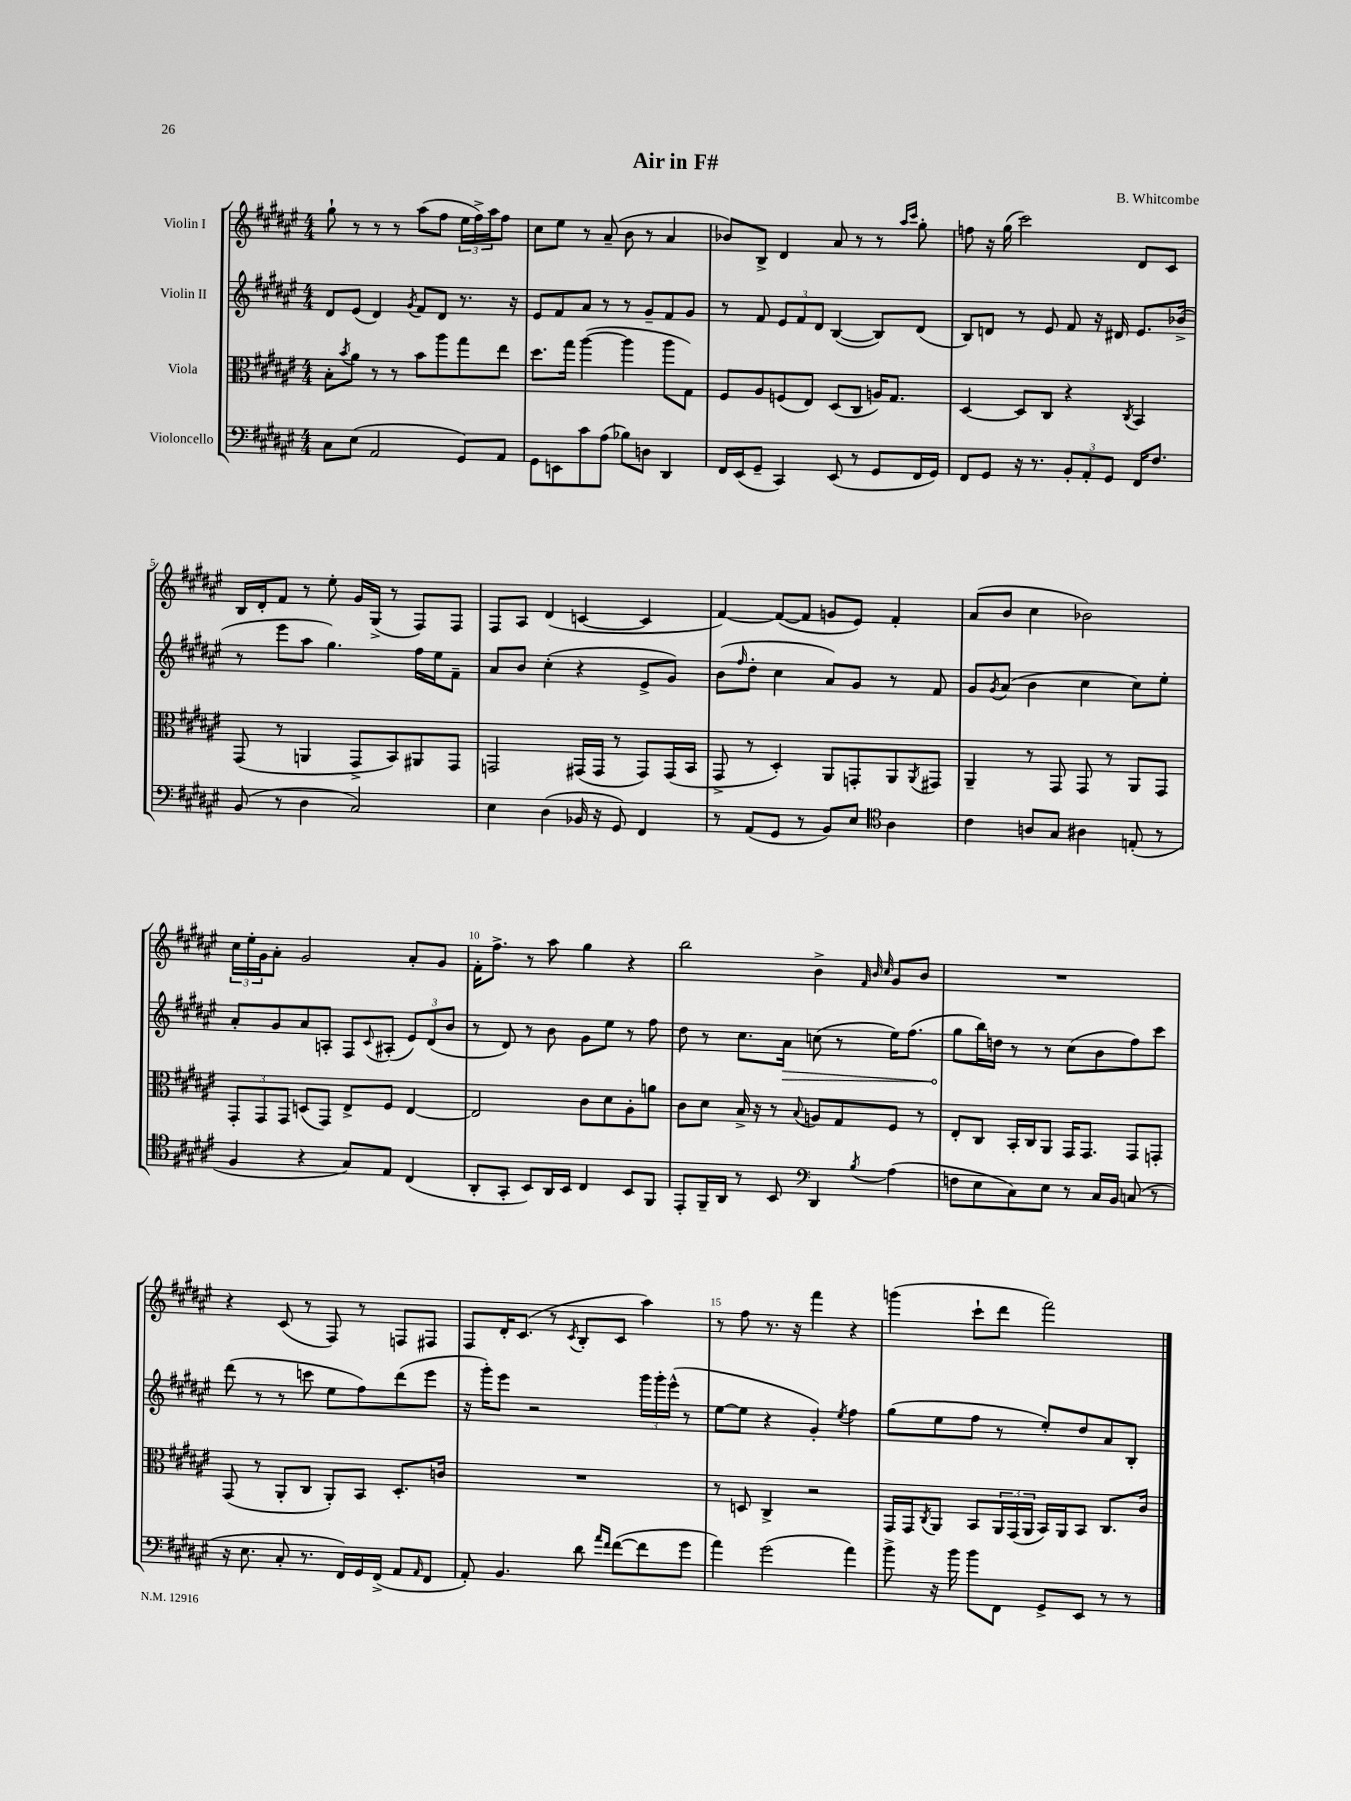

**kern	**kern	**kern	**kern
*staff4	*staff3	*staff2	*staff1
*clefF4	*clefC3	*clefG2	*clefG2
*k[f#c#g#d#a#e#]	*k[f#c#g#d#a#e#]	*k[f#c#g#d#a#e#]	*k[f#c#g#d#a#e#]
*M4/4	*M4/4	*M4/4	*M4/4
8C#\L	8B'\L	8d#/L	8gg#`\
.	8qb/	.	.
(8E#\J	8a#\J	(8e#/J	8r
2AA#/	8r	4d#/)	8r
.	8r	.	8r
.	.	8qg#/	.
.	8b\L	8f#/L	(8aa#\L
.	8aa#\	8d#/J	8ff#\J
8GG#/L)	8gg#\	8.r	24ee#\LL
.	.	.	24ff#^\)
.	.	.	24aa#\J
8AA#/J	8ee#\J	.	8ff#\J
.	.	16r	.
=	=	=	=
8GG#\L	8.dd#\L	8e#/L	8cc#\L
8EE\	.	8f#/	8ee#\J
.	16gg#\Jk	.	.
8c#\	([4aa#\	8a#/J	8r
(8A#\J	.	8r	(8a#~/
8B-\L)	4aa#\]	8r	8b\
8D\J	.	8g#~/L	8r
4DD#/	8aa#\L	8f#/	4a#/
.	8G#\J)	8g#/J	.
=	=	=	=
16FF#/LL	8F#/L	8r	8b-/L)
(16EE#/J	.	.	.
8GG#~/J	8A#/	8f#/	8B^/J
4CC#/)	(8F/	12e#/L	4d#/
.	.	12f#/	.
.	8E#/J)	.	.
.	.	12d#/J	.
(8EE#/	(8D#/L	([4B/	8a#/
8r	8C#/J	.	8r
8GG#/L	16A/LK)	8B/]L)	8r
.	8.G#/J	.	.
.	.	.	16qqaa#/LL
.	.	.	16qqccc#/JJ
16FF#/L	.	(8d#/J	8gg#'\
16GG#/JJ)	.	.	.
=	=	=	=
8FF#/L	[4D#/	8B/L)	8ff\
8GG#/J	.	8d/J	16r
.	.	.	(16gg#\
16r	8D#/]L	8r	2ccc#\)
8.r	.	.	.
.	8C#/J	8e#/	.
12BB'/L	4r	8f#/	.
12AA#'/	.	.	.
.	.	16r	.
12GG#/J	.	.	.
.	.	16d#/	.
.	8qC#/	.	.
16FF#/LK	4BB/	8.e#/L	8d#/L
8.F#/J	.	.	.
.	.	.	8c#/J
.	.	(16b-^/Jk	.
=	=	=	=
(8BB/	(8GG#/	8r	16B/LL
.	.	.	16d#'/J
8r	8r	8eee#\L	8f#/J
4D#\	4AA/	8aa#\J	8r
.	.	4.gg#\)	8ee#'\
2C#/)	8GG#^/L	.	16g#/LL
.	.	.	(16G#^/JJ
.	8BB/)	.	8r
.	8AA#/	16ff#\LL	8F#/L)
.	.	16ee#\J	.
.	8GG#/J	8f#~\J	8F#/J
=	=	=	=
4E#\	2GG/	8a#/L	8F#/L
.	.	8b/J	8A#/J
(4D#\	.	(4cc#'\	(4d#/
16BB-/	(16GG#/LL	4r	[4c/
16r	16GG#/JJ	.	.
8GG#/)	8r	.	.
4FF#/	8GG#/L)	8e#^/L	4c/]
.	(16GG#/L	8g#/J)	.
.	16BB/JJ	.	.
=	=	=	=
8r	8GG#^/	(8b\L	[4f#/)
.	.	16qqff#/	.
(8AA#/L	8r	8dd#'\J	.
8GG#/J	4D#'/)	4cc#\	(8f#/_L
8r	.	.	8f#/]J
8BB/L)	8AA#/L	8a#/L)	8g/L
8E#/J	8GG'/	8g#/J	8e#/J)
*clefC4	*	*	*
4A#\	8AA#/	8r	4f#'/
.	8qAA#/	.	.
.	8GG#/J	8f#/	.
=	=	=	=
4c#\	4AA#~/	8g#/L	(8a#/L
.	.	8qg#/	.
.	.	(8a#/J	8b/J
8A/L	8r	4b\	4cc#\
8G#/J	8GG#/	.	.
4A#\	8GG#/	4cc#\	2b-\)
.	8r	.	.
(8E'/	8AA#/L	8cc#\L)	.
8r	8GG#/J	8ee#'\J	.
=	=	=	=
4F#/	12GG#'/L	8a#'/L	24cc#\LL
.	.	.	24ee#'\
.	12GG#/	.	24g#\J
.	.	8g#/	8a#'\J
.	12GG#/J	.	.
4r	(8D/L	8a#/	2g#/
.	8GG#/J)	8A'/J	.
8G#/L)	8E#^/L	8F#/L	.
.	.	8qqc#/	.
8E#/J	8F#/J	(8A#'/J	.
(4C#/	[4E#/	12e#/L)	8a#'/L
.	.	(12d#/	.
.	.	.	8g#/J
.	.	12b/J	.
=	=	=	=
8AA#'/L	2E#/]	8r	16f#'\LK
.	.	.	8.ff#^\J
8GG#'/J	.	8d#/)	.
8BB/L)	.	8r	8r
16AA#/L	.	8b\	8aa#\
16BB/JJ	.	.	.
4C#/	8c#\L	8g#\L	4gg#\
.	8d#\	8ee#\J	.
8BB/L	8A#'\	8r	4r
8FF#/J	8a\J	8ff#\	.
=	=	=	=
8EE#'/L	8c#\L	8dd#\	2bb\
16FF#~/L	8d#\J	8r	.
16AA#/JJ	.	.	.
8r	16B^/	8.cc#\L	.
.	16r	.	.
8BB/	8r	.	.
.	.	16a#\Jk	.
*clefF4	*	*	*
.	8qqB/	.	.
4DD#/	8A/L	(8cc\	4b^\
.	8G#/	8r	.
.	.	.	32qqf#/
.	.	.	32qqb/
8qB/	.	.	32qqcc#/
(4A#\	8F#/J	16ee#\LK)	8g#/L
.	.	(8.ff#\J	.
.	8r	.	8b/J
=	=	=	=
8F\L	8E#'/L	8gg#\L	1r
8E#\	8C#/J	16bb\L)	.
.	.	16dd\JJ	.
8C#\)	16BB'/LL	8r	.
.	16C#/J	.	.
8E#\J	8AA#/J	8r	.
8r	16GG#/LK	(8cc#\L	.
.	8.GG#/J	.	.
16C#/LL	.	8b\	.
16BB/JJ	.	.	.
(8C/	8GG#/L	8ff#\)	.
8r	8GG'/J	8ccc#\J	.
=	=	=	=
16r	(8GG#/	(8ddd#\	4r
8.E#\	.	.	.
.	8r	8r	.
8C#'/	8AA#'/L	8r	(8c#/
8.r	8C#/J	8ccc\	8r
.	8AA#'/L)	8ee#\L	8F#/)
16FF#/LL)	.	.	.
16GG#/	8BB/J	8ff#\)	8r
(16FF#^/JJ	.	.	.
8AA#/L	8.D#'/L	(8ddd#\	8F/L
16qqAA#/	.	.	.
8FF#/J	.	8eee#\J	8F#/J
.	16c/Jk	.	.
=	=	=	=
8AA#'/)	1r	16r	8F#/L
.	.	16ggg#'\LK)	.
4.BB/	.	8eee#\J	16d#'/K
.	.	.	(8.c#/J
.	.	2r	.
.	.	.	8r
.	.	.	8qc#/
8d#\	.	.	8B'/L
16qqa#/LL	.	.	.
16qqf#/JJ	.	.	.
([8f#\L	.	.	8c#/J
8f#\]	.	24ggg#\LL	4aa#\)
.	.	24ggg#'\	.
.	.	(24eee#^^\JJ	.
8g#\J	.	8r	.
=	=	=	=
4a#\)	8r	[8ee#\L	8r
.	8D/	8ee#\]J	8ff#\
(2g#\	4C#^/	4r	8.r
.	.	.	16r
.	2r	4g#'/)	4fff#\
.	.	8qee#/	.
4a#\)	.	4ff#\	4r
=	=	=	=
8b^\	16GG#/LL	(8gg#\L	(4ggg\
.	16GG#/J	.	.
.	8qC#/	.	.
16r	8AA#/J	8ee#\	.
16b\	.	.	.
8b\L	8BB/L	8ff#\J	8ccc#`\L
8FF#\J	24AA#/L	8r	8ddd#\J
.	(24GG#/	.	.
.	24AA#/JJ	.	.
8GG#^/L	16BB/LL)	8ee#'/L)	2fff#\)
.	16AA#/J	.	.
8EE#/J	8BB/J	8dd#/	.
8r	8.C#/L	8a#/	.
8r	.	8B'/J	.
.	16c#/Jk	.	.
==	==	==	==
*-	*-	*-	*-
